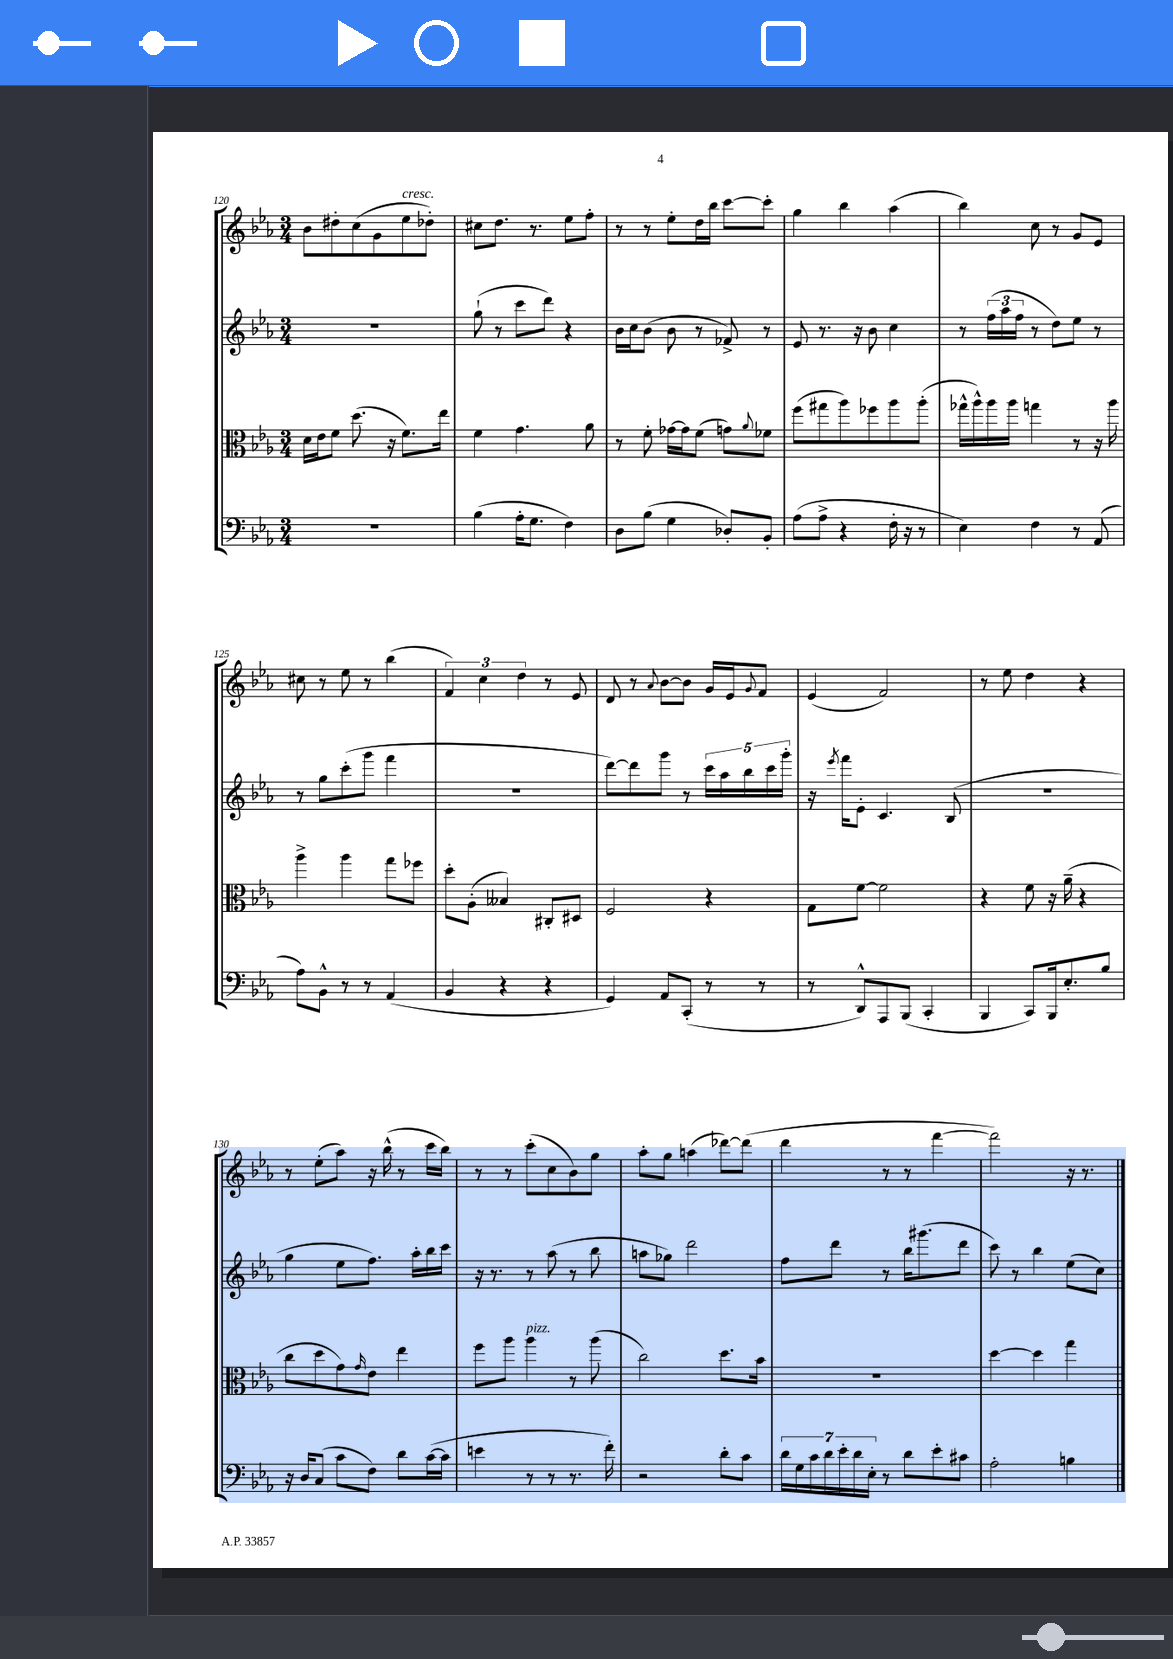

**kern	**kern	**kern	**kern
*part4	*part3	*part2	*part1
*staff4	*staff3	*staff2	*staff1
*clefF4	*clefC3	*clefG2	*clefG2
*k[b-e-a-]	*k[b-e-a-]	*k[b-e-a-]	*k[b-e-a-]
*M3/4	*M3/4	*M3/4	*M3/4
=120	=120	=120	=120
2.r	16d\LL	2.r	8b-\L
.	16e-\J	.	.
.	8f\J	.	8dd#X'\
.	(8.dd\	.	(8cc\
.	.	.	8g\
.	16r	.	.
!	!	!	!LO:TX:a:i:t=cresc.
.	8.f\L)	.	8ee-\
.	.	.	8dd-X'\J)
.	16ee-\Jk	.	.
=121	=121	=121	=121
(4B-\	4f\	(8gg`\	8cc#X\L
.	.	8r	8.dd\J
16A-'\KL	4.g\	8ccc\L	.
8.G\J	.	.	8.r
.	.	8ddd\J)	.
4F\)	.	4r	8ee-\L
.	8a-\	.	8ff'\J
=122	=122	=122	=122
8D\L	8r	16b-\LL	8r
.	.	16cc\J	.
(8B-\J	8f'\	(8b-\J	8r
4G\	[16g-X\LL	8b-\	8ee-'\L
.	16g-\J]	.	.
.	(8f\J	8r	16dd\L
.	.	.	16bb-\JJ
8D-X'/L)	8gn\L)	8f-X^/)	[8ccc\L
.	8qqa-/	.	.
8BB-'/J	8f-X\J	8r	8ccc'\J]
=123	=123	=123	=123
(8A-\L	(8ff\L	8e-/	4gg\
8A-^\J	8gg#X\	8.r	.
4r	8aa-\)	.	4bb-\
.	.	16r	.
.	8ff-X\	8b-\	.
16F'\	8aa-\	4cc\	(4aa-\
16r	.	.	.
8r	(8aa-'\J	.	.
=124	=124	=124	=124
4E-\)	16gg-X^^\LL	8r	4bb-\)
.	16aa-^^\)	.	.
.	16aa-\	(24ff\LL	.
.	.	24aa-\	.
.	16aa-\JJ	.	.
.	.	24ff\JJ	.
4F\	4ggn\	8r	8cc\
.	.	8dd\L)	8r
8r	8r	8ee-\J	8g/L
(8AA-/	16r	8r	8e-/J
.	16aa-\	.	.
!!LO:LB:g=z
=125	=125	=125	=125
8A-\L)	4aa-^\	8r	8cc#X\
8BB-^^\J	.	8gg\L	8r
8r	4aa-\	(8ccc'\	8ee-\
8r	.	8ggg\J	8r
(4AA-/	8gg\L	4fff\	(4bb-\
.	8ff-X\J	.	.
=126	=126	=126	=126
4BB-/	8dd'\L	2.r	6f/)
.	(8A-'\J	.	.
.	.	.	6cc\
4r	4B--X/)	.	.
.	.	.	6dd\
4r	8C#X'/L	.	8r
.	8D#X/J	.	8e-/
=127	=127	=127	=127
4GG/)	2F/	[8ddd\L)	8d/
.	.	8ddd\]	8r
.	.	.	8qqa-/
8AA-/L	.	8ggg\J	[8b-\L
(8CC'/J	.	8r	8b-\J]
8r	4r	20ccc\LL	16g/LL
.	.	20aa-\	.
.	.	.	16e-/J
.	.	20bb-\	.
.	.	.	8qqg/
8r	.	.	8f/J
.	.	20ccc\	.
.	.	20ggg'\JJ	.
=128	=128	=128	=128
8r	8G\L	16r	(4e-/
.	.	8qeee-/	.
.	.	16fff\KL	.
8DD^^/L)	[8f\J	8e-'\J	.
8AAA-/	2f\]	4.c/	2f/)
(8BBB-/J	.	.	.
4CC'/	.	.	.
.	.	(8B-/	.
=129	=129	=129	=129
4BBB-/	4r	2.r	8r
.	.	.	8ee-\
8CC/L)	8f\	.	4dd\
16BBB-/k	16r	.	.
8.E-'/	(16a-~\	.	.
.	4r	.	4r
8B-/J	.	.	.
!!LO:LB:g=z
=130	=130	=130	=130
16r	8cc\L	4gg\	8r
16D/KL	.	.	.
(8C/J	8dd\	.	(8ee-'\L
8c\L	8g\)	8ee-\L	8aa-\J)
.	16qqg/	.	.
8F\J)	8e-\J	8.ff\J)	16r
.	.	.	(16bb-^^\
8d\L	4ee-\	.	8r
.	.	16aa-'\LL	.
([16c\L	.	16bb-\	16ccc\LL
16c\JJ]	.	16ccc\JJ	16bb-\JJ)
=131	=131	=131	=131
4en\	8ff\L	16r	8r
.	.	8.r	.
.	8aa-\J	.	8r
!	!LO:TX:a:i:t=pizz.	!	!
8r	4aa-\	8r	(8ccc'\L
8r	.	(8aa-\	8cc\
8.r	8r	8r	8b-\)
.	(8aa-\	8bb-\	8gg\J
16f'\)	.	.	.
=132	=132	=132	=132
2r	2cc\)	8aan\L	8aa-'\L
.	.	8gg-X\J)	8gg\J
.	.	2ddd\	(4aan\
8d'\L	8.dd\L	.	[8ddd-X\L)
8c\J	.	.	(8ddd-\J]
.	16b-\Jk	.	.
=133	=133	=133	=133
28d\LL	2.r	8ff\L	4ddd\
28G\	.	.	.
28c\	.	.	.
28d\	.	.	.
.	.	8ddd\J	.
28e-'\	.	.	.
28d\	.	.	.
28E-'\JJ	.	.	.
8r	.	8r	8r
8d\L	.	16bb-\KL	8r
.	.	(8.ggg#X\	.
8e-'\	.	.	[4fff\
8c#X\J	.	8ddd\J	.
=134	=134	=134	=134
2A-'\	[4dd\	8ccc\)	2fff\])
.	.	8r	.
.	4dd\]	4bb-\	.
4Bn\	4gg\	(8ee-\L	16r
.	.	.	8.r
.	.	8cc\J)	.
==	==	==	==
*-	*-	*-	*-
